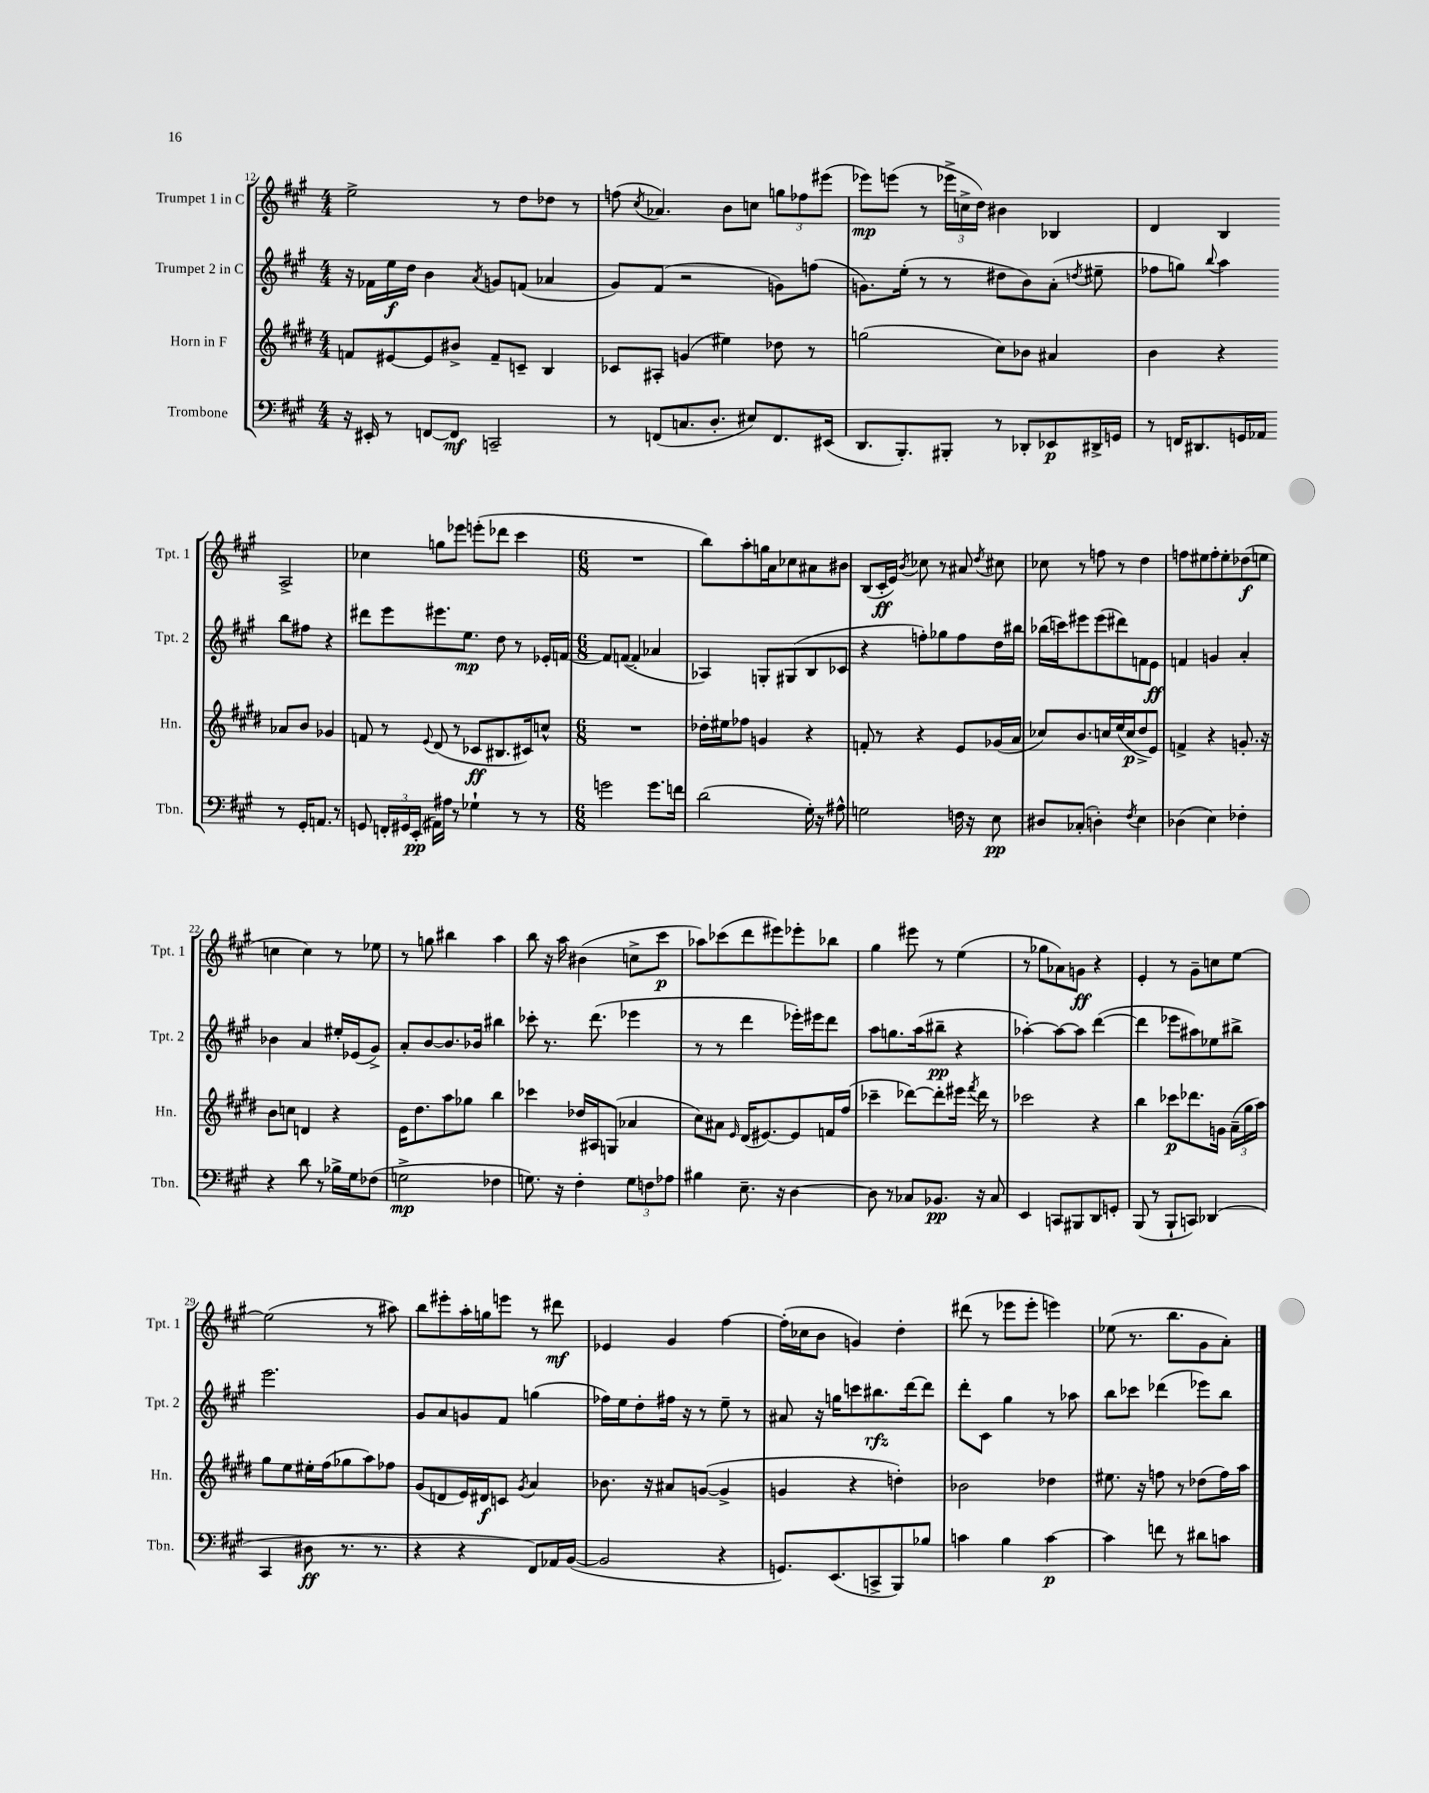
<<
\new StaffGroup <<
\new Staff = "s0" \with { instrumentName = "Trumpet 1 in C" shortInstrumentName = "Tpt. 1" } {
    \clef treble \key a \major \numericTimeSignature \time 4/4
    \autoBeamOff e''2-> r8 d''8[ des''8] r8 |
    f''8( \acciaccatura { cis''8 } aes'4.) b'8[ c''8] \tuplet 3/2 { g''8[ fes''8 eis'''8]( } |
    ees'''8[\mp) e'''8]( r8 \tuplet 3/2 { ees'''16[-> c''16-> d''16]) } bis'4 bes4 |
    d'4 b4 a2-> |
    ces''4 g''8[ ees'''8] e'''8[-.( des'''8] cis'''4 |
    \numericTimeSignature \time 6/8 R2. |
    b''8[) a''8-. g''16 a'16 ces''8 ais'8 bis'8] |
    b8[( cis'16-.\ff e'16]) \acciaccatura { b'8 } ces''8 r8 ais'8 \acciaccatura { d''8 } cis''8 |
    ces''8 r8 f''8 r8 d''4 |
    f''8[ eis''8 f''8-. eis''8-. des''8\f( e''8] |
    c''4 c''4) r8 ees''8 |
    r8 g''8 bis''4 a''4 |
    b''8 r16 a''16 bis'4( c''8[-> cis'''8]\p |
    aes''8[) ces'''8( d'''8 eis'''8) ees'''8-. bes''8] |
    gis''4 eis'''8 r8 e''4( |
    r8 ges''8[ aes'8) g'8]\ff r4 |
    e'4-. r8 gis'8[-- c''8 e''8]~ |
    e''2( r8 ais''8) |
    b''8[ eis'''8-. a''16-. g''16 e'''8] r8 dis'''8\mf |
    ees'4 gis'4 fis''4~ |
    fis''16[-.( ces''16 b'8] g'4) d''4-. |
    dis'''8( r8 ees'''8[ ees'''8]-. e'''4) |
    ees''8( r8. b''8.[ gis'8 a'8]-.) \bar "|." |
}
\new Staff = "s1" \with { instrumentName = "Trumpet 2 in C" shortInstrumentName = "Tpt. 2" } {
    \clef treble \key a \major \numericTimeSignature \time 4/4
    \autoBeamOff r16 fes'16[ e''16\f d''16] b'4 \acciaccatura { a'8 } g'8[ f'8]( aes'4 |
    gis'8[) fis'8]( r2 g'8[) f''8]( |
    g'8.[) e''16]-.( r8 r8 dis''8[ b'8) a'8]-.( \acciaccatura { d''8 } eis''8-- |
    fes''8[ g''8]) \appoggiatura { b''8 } a''4 b''8[ fis''8] r4 |
    dis'''8[ e'''8 eis'''8. e''8.]\mp d''8 r8 ees'16[-. f'16]~ |
    \numericTimeSignature \time 6/8 f'8[ f'8]~( f'4-. aes'4 |
    aes4) g8[-. gis8( b8 ces'8] |
    r4 f''8[-.) ges''8 f''8 d''16 bis''16] |
    bes''16[( c'''16) eis'''8 eis'''8( dis'''8) f'8 e'8]\ff |
    f'4 g'4 a'4-. |
    bes'4 a'4 eis''16[-. ees'16( gis'8]->) |
    a'8[-. b'8~ b'8. bes'16] bis''4 |
    ces'''8-. r8. d'''8.( ees'''4 |
    r8 r8 d'''4 ees'''16[-.) eis'''16 d'''8] |
    a''8[ g''8. a''16( bis''8]--\pp r4 |
    aes''4~-.) aes''8[~ aes''8] d'''4~( |
    d'''4 ees'''8[ ais''8) ees''8 bis''8]-> |
    e'''2. |
    gis'8[ a'8 g'8 fis'8] g''4( |
    fes''16[) e''16 d''8-. fis''16] r16 r8 e''8-- r8 |
    ais'8 r16 g''16[ c'''8 bis''8.\rfz d'''16~ d'''8] |
    d'''8[-. cis'8] gis''4 r8 aes''8 |
    b''8[ ces'''8] des'''4( ees'''8[) b''8] \bar "|." |
}
\new Staff = "s2" \with { instrumentName = "Horn in F" shortInstrumentName = "Hn." } {
    \clef treble \key e \major \numericTimeSignature \time 4/4
    \autoBeamOff f'8[ eis'8~ eis'8 bis'8]-> f'8[-- c'8]-- b4 |
    ces'8[ ais8]-. g'4( eis''4) des''8 r8 |
    g''2( cis''8[) bes'8] ais'4 |
    b'4 r4 aes'8[ b'8] ges'4 |
    f'8 r8 \appoggiatura { e'8 } dis'8( r8 ces'8[\ff bis8. cis'16) c''8]-^ |
    \numericTimeSignature \time 6/8 R2. |
    des''16[-. eis''16 fes''8] g'4 r4 |
    f'8-. r8 r4 e'8[ ges'16( a'16] |
    ces''8[) b'8. c''16 e''16( c''16\p dis''8-> e'8]) |
    f'4-> r4 g'8.-. r16 |
    b'8[ c''8] d'4 r4 |
    e'16[ dis''8. a''8 ges''8] b''4 |
    ces'''4 des''16[ ais16 g8]( aes'4 |
    cis''8[) ais'8] \grace { e'16 } dis'16[( eis'8.~) eis'8 f'16 fis''16]( |
    ces'''4-- des'''8[~) des'''8-. eis'''16] \acciaccatura { fis'''8 } des'''16 r8 |
    ces'''2 r4 |
    b''4 ces'''8[\p des'''8. g'16] \tuplet 3/2 { a'16[--( gis''16 a''16]) } |
    gis''8[ e''8 eis''16-. fis''16( ges''8 a''8) fes''8] |
    gis'8[( d'8 e'16) dis'16\f c'8] \acciaccatura { gis'8 } a'4 |
    bes'8. r16 ais'8[ g'8]~( g'4-> |
    g'4 r4 d''4-.) |
    bes'2 des''4 |
    eis''8. r16 f''8 r8 des''8[( f''16) a''16] \bar "|." |
}
\new Staff = "s3" \with { instrumentName = "Trombone" shortInstrumentName = "Tbn." } {
    \clef bass \key a \major \numericTimeSignature \time 4/4
    \autoBeamOff r16 eis,16-. r8 f,8[~ f,8]\mf c,2-- |
    r8 f,8[( c8. d8.]-. eis8[) f,8. eis,16]( |
    d,8.[ b,,8.-.) bis,,8]-. r8 des,8[-. ees,8\p dis,16-> g,16] |
    r8 f,16[ dis,8. g,16 aes,16] r8 g,16[-. a,8.] r8 |
    g,8 \tuplet 3/2 { f,16[-. gis,16 e,16]-.\pp( } ais,16[) ais16] r8 ges4-! r8 r8 |
    \numericTimeSignature \time 6/8 g'2 g'8.[ f'16] |
    d'2( gis16-.) r16 ais8-^ |
    g2 f16 r16 e8\pp |
    dis8[ ces8]-.( d4-.) \acciaccatura { fis8 } e4 |
    des4( e4) fes4-. |
    r4 d'8 r8 bes16[-> gis16 fes8]( |
    g2->\mp fes4 |
    g8.) r16 fis4-. \tuplet 3/2 { g8[ f8 aes8] } |
    bis4 e8.-- r16 d4~ |
    d8 r8 ces8[ bes,8.]\pp r16 ces8 |
    e,4 c,8[ bis,,8 d,8 g,8]-. |
    b,,8( r8 b,,8[-! c,8]) des,4( |
    cis,4 dis8\ff r8. r8. |
    r4 r4 fis,8[) aes,16 b,16]~( |
    b,2 r4 |
    g,8.[) e,8.( c,8-> b,,8) bes8] |
    c'4 b4 c'4~\p |
    c'4 f'8 r8 dis'8[ c'8] \bar "|." |
}
>>
>>
\layout { \context { \Score currentBarNumber = #12 } }
